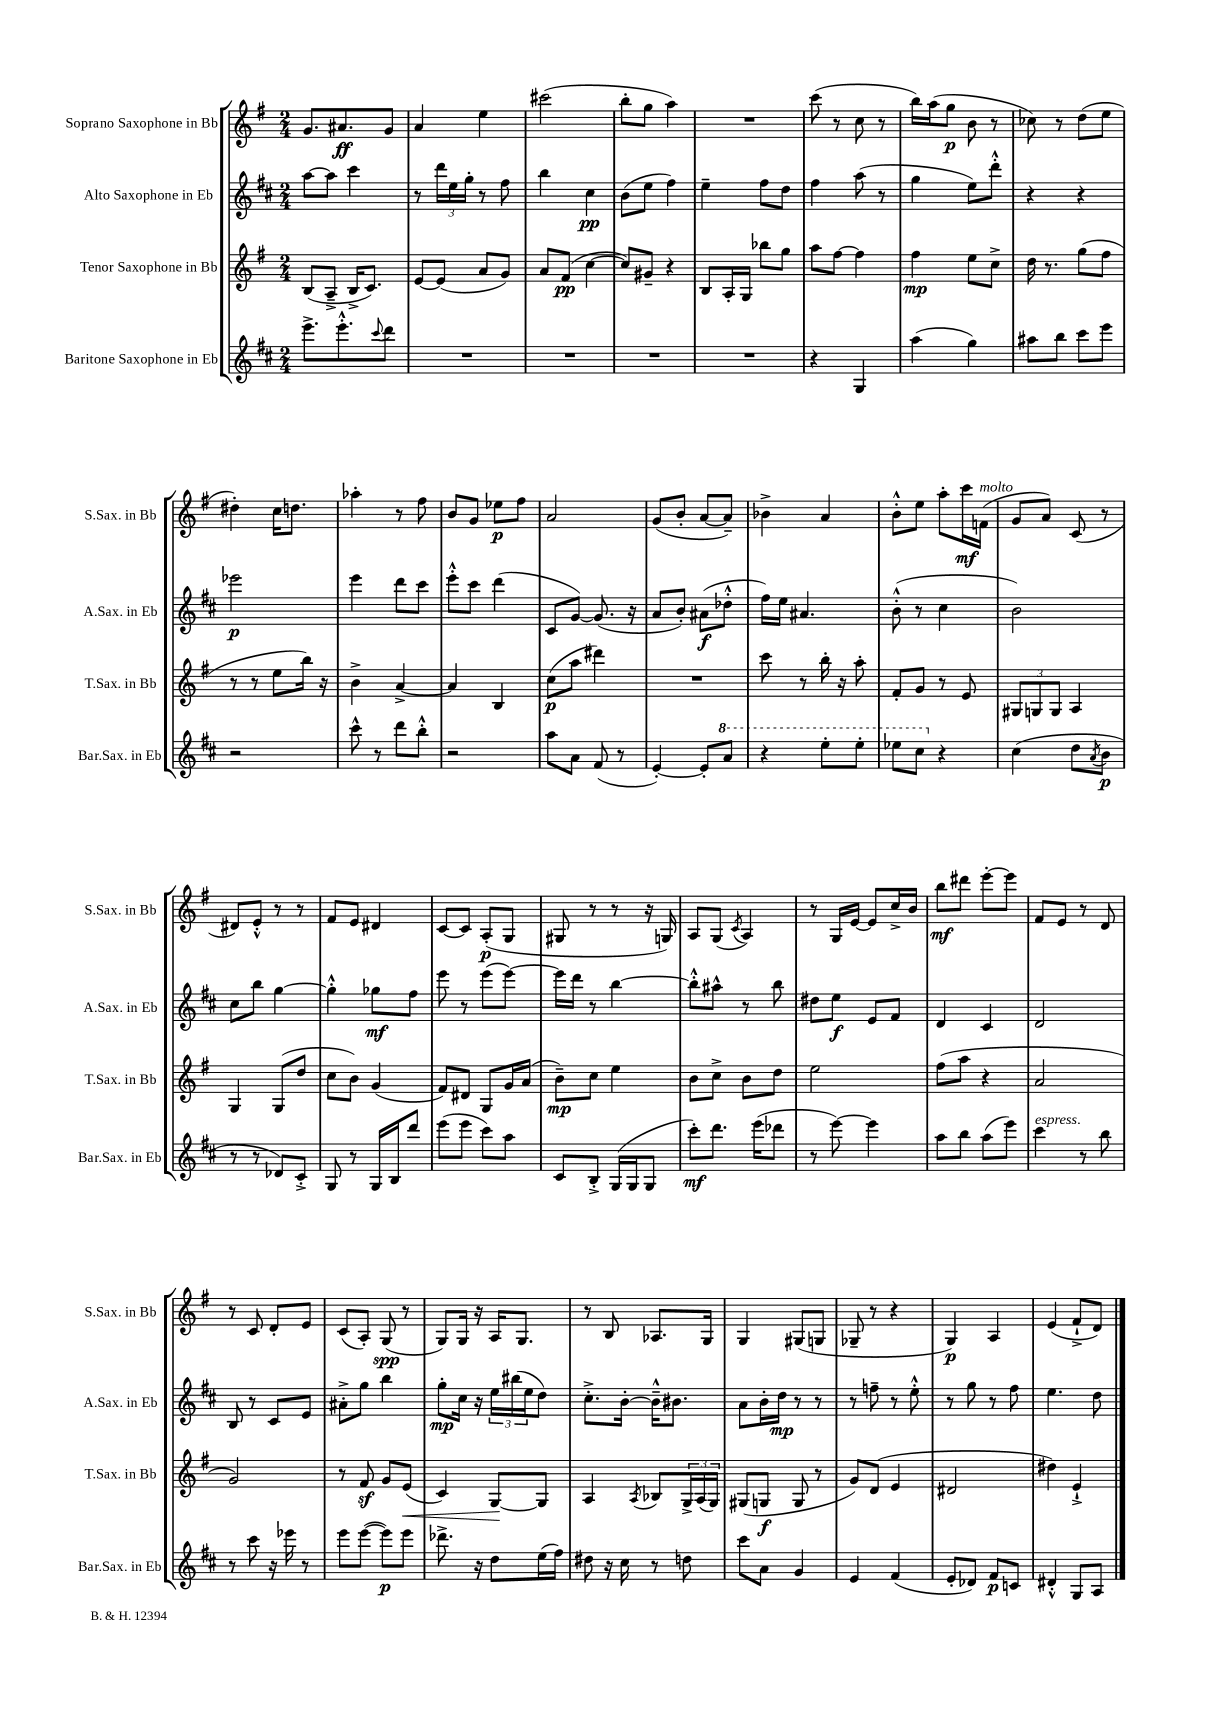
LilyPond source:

<<
\new StaffGroup <<
\new Staff = "s0" \with { instrumentName = "Soprano Saxophone in Bb" shortInstrumentName = "S.Sax. in Bb" } {
    \clef treble \key g \major \numericTimeSignature \time 2/4
    g'8. ais'8.\ff g'8 |
    a'4 e''4 |
    cis'''2( |
    b''8-. g''8 a''4) |
    R2 |
    c'''8( r8 c''8 r8 |
    b''16) a''16( g''8\p b'8 r8 |
    ces''8) r8 d''8( e''8 |
    dis''4-.) c''16 d''8. |
    aes''4-. r8 fis''8 |
    b'8 g'8 ees''8\p fis''8 |
    a'2 |
    g'8( b'8-. a'8~ a'8--) |
    bes'4-> a'4 |
    b'8-.-^ e''8 a''8-. c'''16\mf f'16^\markup { \italic "molto" }( |
    g'8 a'8) c'8( r8 |
    dis'8) e'8-.-^ r8 r8 |
    fis'8 e'8 dis'4 |
    c'8~ c'8 a8-.\p( g8 |
    gis8 r8 r8 r16 g16) |
    a8 g8( \acciaccatura { c'8 } a4) |
    r8 g16 e'16~ e'8 c''16-> b'16 |
    b''8\mf dis'''8 e'''8~-. e'''8 |
    fis'8 e'8 r8 d'8 |
    r8 c'8 d'8-. e'8 |
    c'8( a8-.) g8\spp( r8 |
    g8) g16 r16 a16 g8. |
    r8 b8 aes8. g16 |
    g4 gis8( g8 |
    ges8-- r8 r4 |
    g4\p) a4 |
    e'4( fis'8-!-> d'8) \bar "|." |
}
\new Staff = "s1" \with { instrumentName = "Alto Saxophone in Eb" shortInstrumentName = "A.Sax. in Eb" } {
    \clef treble \key d \major \numericTimeSignature \time 2/4
    a''8~ a''8 cis'''4 |
    r8 \tuplet 3/2 { d'''16 e''16 g''16-. } r8 fis''8 |
    b''4 cis''4\pp |
    b'8( e''8 fis''4) |
    e''4-- fis''8 d''8 |
    fis''4 a''8( r8 |
    g''4 e''8) d'''8-.-^ |
    r4 r4 |
    ees'''2\p |
    e'''4 d'''8 cis'''8 |
    e'''8-.-^ cis'''8 d'''4( |
    cis'8 g'8~) g'8.( r16 |
    a'8 b'8-.) ais'8\f( des''8-.-^ |
    fis''16) e''16 ais'4. |
    b'8-.-^( r8 cis''4 |
    b'2) |
    cis''8 b''8 g''4~ |
    g''4-.-^ ges''8\mf fis''8 |
    e'''8 r8 e'''8( e'''8~) |
    e'''16 d'''16 r8 b''4~ |
    b''8-.-^ ais''8-^ r8 b''8 |
    dis''8 e''8\f e'8 fis'8 |
    d'4 cis'4 |
    d'2 |
    b8 r8 cis'8 e'8 |
    ais'8-.-> g''8 b''4 |
    g''8-.\mp cis''16 r16 \tuplet 3/2 { e''16 bis''16( e''16 } d''8) |
    cis''8.-.-> b'16~-. b'16---^ bis'8. |
    a'8 b'16-. d''16\mp r8 r8 |
    r8 f''8-- r8 e''8-.-^ |
    r8 g''8 r8 fis''8 |
    e''4. d''8 \bar "|." |
}
\new Staff = "s2" \with { instrumentName = "Tenor Saxophone in Bb" shortInstrumentName = "T.Sax. in Bb" } {
    \clef treble \key g \major \numericTimeSignature \time 2/4
    b8( a8---> b16-> c'8.) |
    e'8~ e'8( a'8 g'8) |
    a'8 fis'8\pp( c''4~ |
    c''8) gis'8-- r4 |
    b8 a16-. g16 bes''8 g''8 |
    a''8 fis''8~ fis''4 |
    fis''4\mp e''8 c''8-> |
    d''16 r8. g''8( fis''8 |
    r8 r8 e''8 b''16) r16 |
    b'4-> a'4~-> |
    a'4 b4 |
    c''8\p( a''8 dis'''4) |
    R2 |
    c'''8 r8 b''16-. r16 a''8-. |
    fis'8-. g'8 r8 e'8 |
    \tuplet 3/2 { gis8 g8 g8 } a4 |
    g4 g8( d''8 |
    c''8 b'8) g'4( |
    fis'8) dis'8 g8 g'16 a'16( |
    b'8--\mp) c''8 e''4 |
    b'8 c''8-> b'8 d''8 |
    e''2 |
    fis''8( a''8 r4 |
    a'2 |
    g'2) |
    r8 fis'8\sf g'8 e'8\<( |
    c'4) g8~\! g8 |
    a4 \acciaccatura { a8 } bes8 \tuplet 3/2 { g16-> a16( g16) } |
    gis8( g8\f g8 r8 |
    g'8) d'8( e'4 |
    dis'2 |
    dis''4) e'4-!-> \bar "|." |
}
\new Staff = "s3" \with { instrumentName = "Baritone Saxophone in Eb" shortInstrumentName = "Bar.Sax. in Eb" } {
    \clef treble \key d \major \numericTimeSignature \time 2/4
    e'''8.-> e'''8.-.-^ \appoggiatura { cis'''8 } d'''8 |
    R2 |
    R2 |
    R2 |
    R2 |
    r4 g4 |
    a''4( g''4) |
    ais''8 b''8 cis'''8 e'''8 |
    r2 |
    cis'''8-^ r8 d'''8 b''8-.-^ |
    r2 |
    a''8 a'8 fis'8( r8 |
    e'4~-.) e'8-. \ottava #1 a''8 |
    r4 e'''8-. e'''8-. |
    ees'''8 cis'''8 \ottava #0 r4 |
    cis''4( d''8 \acciaccatura { a'8 } b'8\p |
    r8 r8 des'8) cis'8-.-> |
    g8 r8 g16 b16 d'''8 |
    e'''8( e'''8 cis'''8) a''8 |
    cis'8 b8-.-> g16( g16 g8 |
    cis'''8-.\mf) d'''8. e'''16( des'''8 |
    r8 e'''8~) e'''4 |
    a''8 b''8 a''8( e'''8) |
    cis'''4^\markup { \italic "espress." } r8 b''8 |
    r8 cis'''8 r16 ees'''16 r8 |
    e'''8 e'''8~( e'''8\p) e'''8 |
    des'''8.-> r16 d''8 e''16( fis''16) |
    dis''8 r16 cis''16 r8 d''8 |
    cis'''8 a'8 g'4 |
    e'4 fis'4( |
    e'8-. des'8) fis'8\p c'8 |
    dis'4-.-^ g8 a8 \bar "|." |
}
>>
>>
\layout { \context { \Score \remove "Bar_number_engraver" } }
